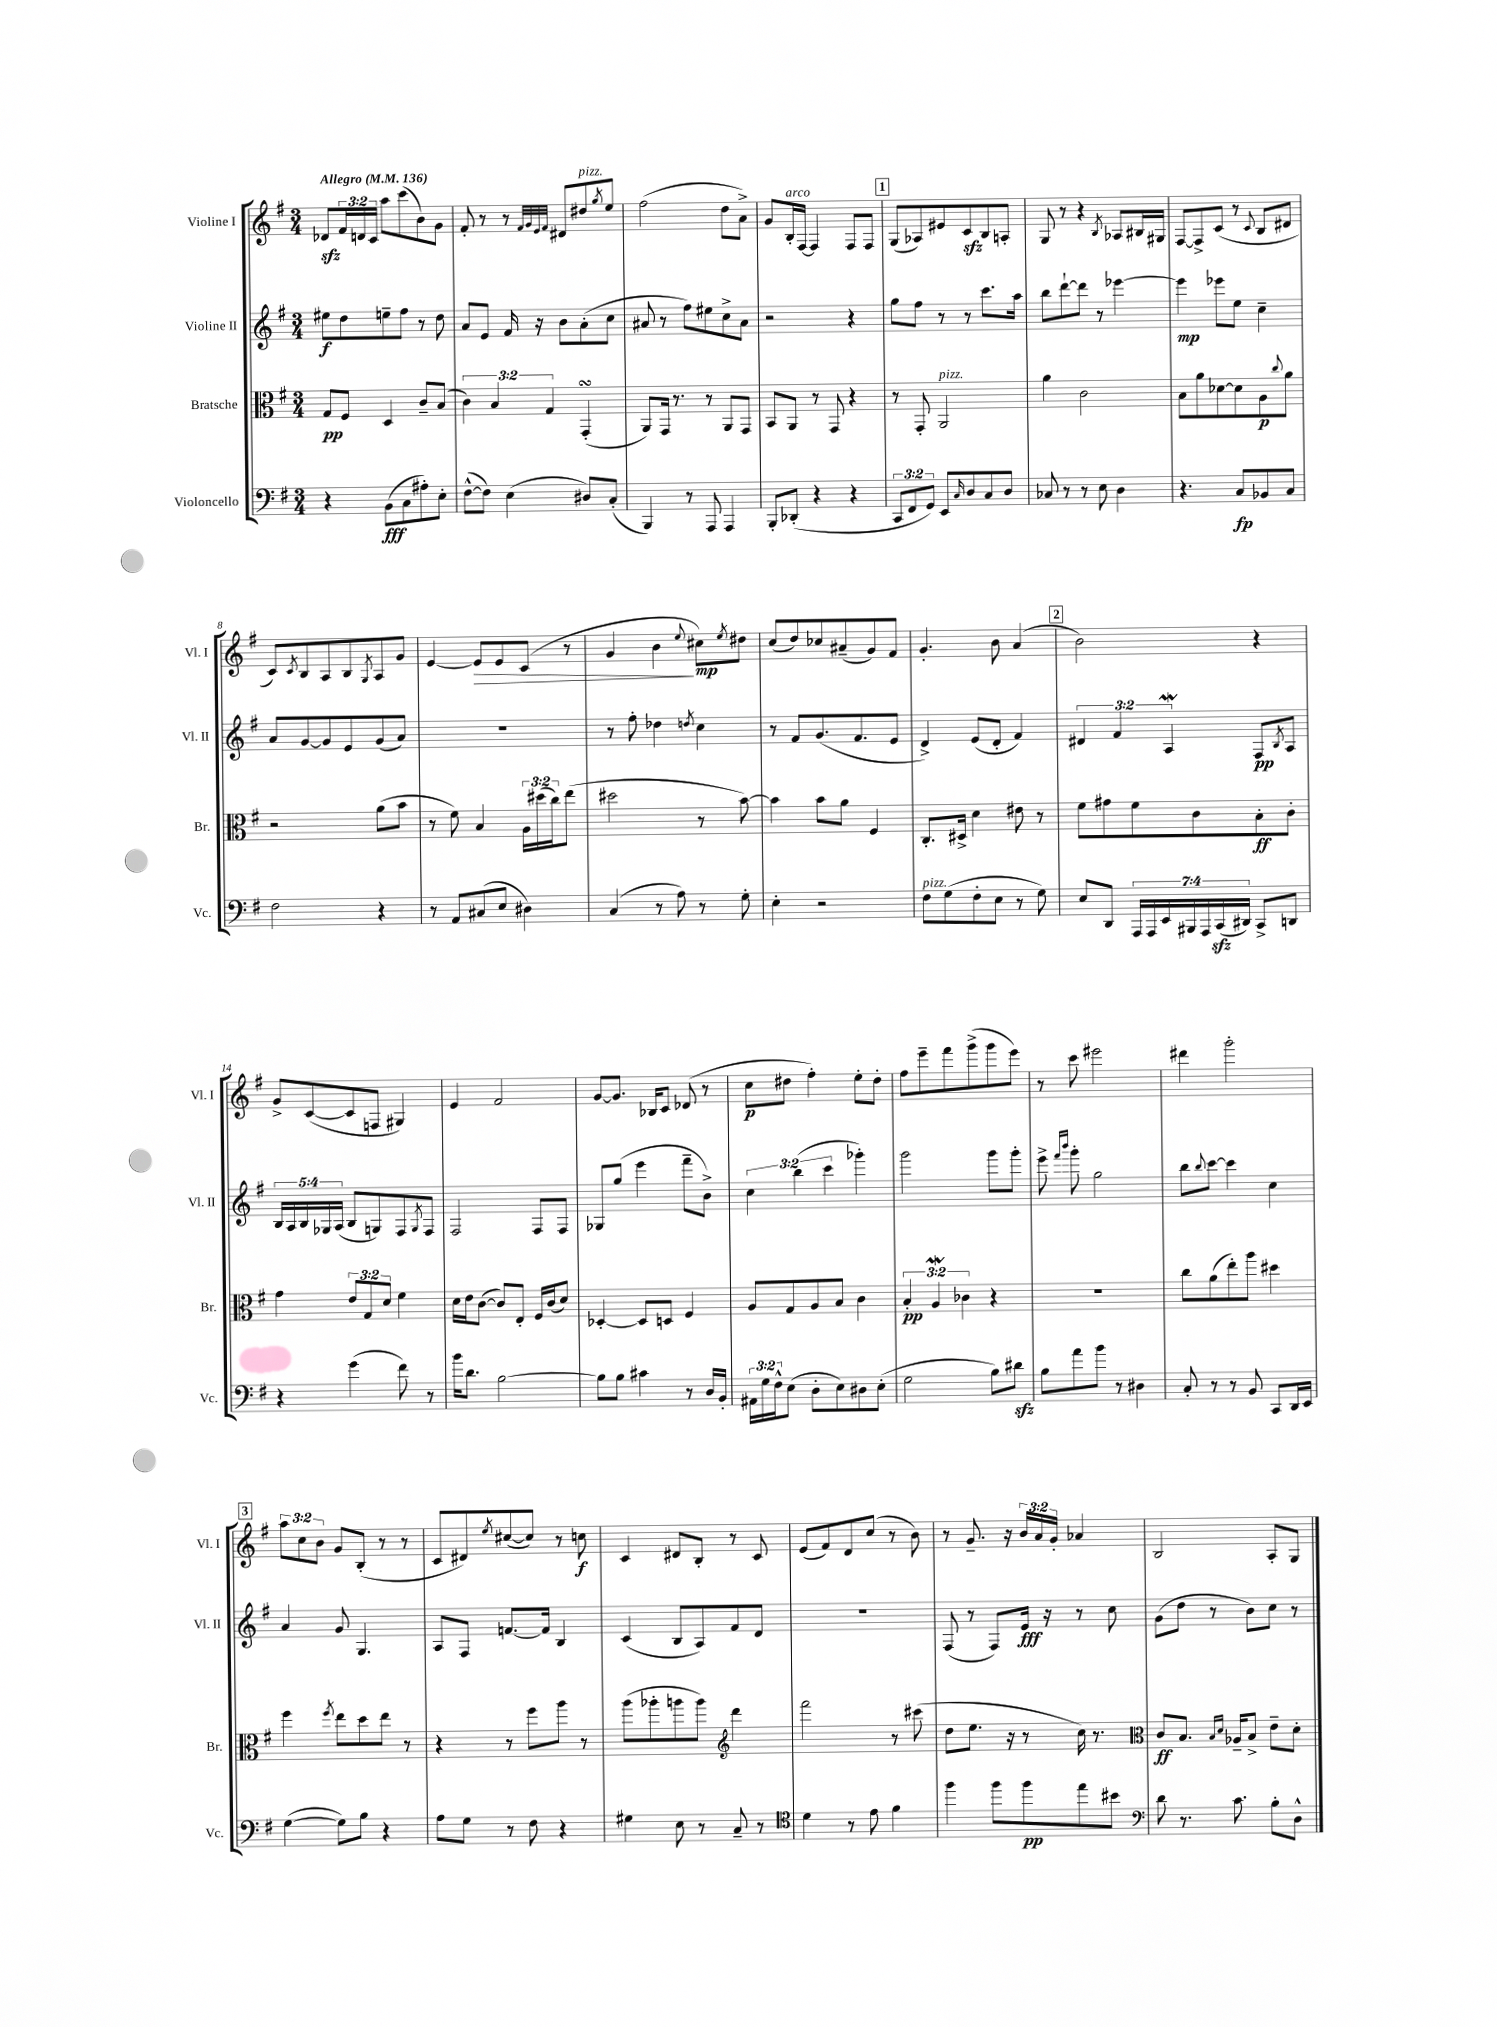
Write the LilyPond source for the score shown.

<<
\new StaffGroup <<
\new Staff = "s0" \with { instrumentName = "Violine I" shortInstrumentName = "Vl. I" } {
    \clef treble \key g \major \numericTimeSignature \time 3/4 \override Staff.TupletNumber.text = #tuplet-number::calc-fraction-text \tempo "Allegro" 4 = 136
    des'8\sfz \tuplet 3/2 { fis'16 d'16 c'16 } a''8 c'''8( b'8) g'8 |
    fis'8-. r8 r8 \grace { fis'32 g'32 e'32 fis'32 } dis'8 dis''8^\markup { \italic "pizz." } \acciaccatura { g''8 } e''8 |
    fis''2( d''8 a'8->) |
    g'8 b16-.^\markup { \italic "arco" } fis16~ fis4 fis8 fis8 |
    \mark \markup { \box "1" } g8( aes8) eis'8 c'8\sfz b8 a8-. |
    g8 r8 r4 \acciaccatura { b8 } aes8 bis16 gis16 |
    fis8~ fis8-> c'8( r8 \appoggiatura { c'8 } b8 dis'8 |
    c'8) \acciaccatura { c'8 } b8 a8 b8 \acciaccatura { g8 } a8 g'8 |
    e'4~ e'8\> e'8 c'8( r8 |
    g'4 b'4\! \appoggiatura { e''8 } cis''8\mp) \acciaccatura { e''8 } dis''8 |
    c''8( d''8) ces''8 ais'8--( g'8) fis'8 |
    g'4.-. b'8 a'4( |
    \mark \markup { \box "2" } b'2) r4 |
    g'8-> c'8~( c'8 f8 gis4) |
    e'4 fis'2 |
    g'8~ g'8. bes16 c'8 des'8( r8 |
    c''8\p dis''8 fis''4-.) e''8-. dis''8-. |
    fis''8 e'''8-- fis'''8 g'''8->( g'''8 e'''8) |
    r8 c'''8 eis'''2 |
    dis'''4 g'''2-. |
    \mark \markup { \box "3" } \tuplet 3/2 { a''8 c''8 b'8 } g'8 b8-.( r8 r8 |
    c'8 dis'8) \acciaccatura { e''8 } cis''8~( cis''8) r8 c''8\f |
    c'4 dis'8 b8-. r8 c'8 |
    e'8( fis'8) d'8 c''8( r8 b'8) |
    r8 g'8.-- r16 \tuplet 3/2 { b'16 a'16 g'16-. } aes'4 |
    b2 a8-. g8 \bar "|." |
}
\new Staff = "s1" \with { instrumentName = "Violine II" shortInstrumentName = "Vl. II" } {
    \clef treble \key g \major \numericTimeSignature \time 3/4 \override Staff.TupletNumber.text = #tuplet-number::calc-fraction-text
    eis''8\f d''8 e''8-- fis''8 r8 d''8 |
    a'8 e'8 fis'16 r16 b'8 a'8-.( c''8 |
    ais'8 r8 fis''8) eis''8 c''8-> ais'8 |
    r2 r4 |
    \mark \markup { \box "1" } g''8 fis''8 r8 r8 c'''8. a''16 |
    b''8 d'''8~-! d'''8 r8 ees'''4~ |
    ees'''4\mp ees'''8 e''8 c''4-- |
    a'8 g'8~ g'8 e'8 g'8( a'8) |
    R2. |
    r8 fis''8-. des''4 \acciaccatura { d''8 } c''4 |
    r8 fis'8 g'8.( fis'8. e'8 |
    d'4->) e'8( d'8-. fis'4) |
    \mark \markup { \box "2" } \tuplet 3/2 { dis'4 fis'4 a4\mordent } fis8\pp \acciaccatura { b8 } a8 |
    \tuplet 5/4 { b16 a16 b16 ges16 a16( } b8 g8) fis8 \acciaccatura { g8 } fis8 |
    fis2 fis8 fis8 |
    ges8 g''8( e'''4 fis'''8-- b'8->) |
    \tuplet 3/2 { c''4 b''4( c'''4 } ges'''4-.) |
    g'''2 g'''8 g'''8-. |
    e'''8-> \grace { fis'''16 b'''16 } g'''8-. g''2 |
    b''8 \appoggiatura { b''8 } c'''8~ c'''4 c''4 |
    \mark \markup { \box "3" } a'4 g'8 g4. |
    a8 fis8 f'8.~ f'16 b4 |
    c'4( b8 a8) fis'8 d'8 |
    R2. |
    fis8( r8 fis8) e'16\fff r16 r8 c''8 |
    g'8( d''8 r8 b'8) c''8 r8 \bar "|." |
}
\new Staff = "s2" \with { instrumentName = "Bratsche" shortInstrumentName = "Br." } {
    \clef alto \key g \major \numericTimeSignature \time 3/4 \override Staff.TupletNumber.text = #tuplet-number::calc-fraction-text
    g8\pp fis8 d4 c'8-- b8( |
    \tuplet 3/2 { c'4) b4 g4 } g,4-.\turn( |
    a,8) g,16 r8. r8 a,8 g,8 |
    b,8 a,8 r8 g,8 r4 |
    \mark \markup { \box "1" } r8 g,8-. a,2^\markup { \italic "pizz." } |
    a'4 c'2 |
    b8 a'8 des'8~ des'8 a8\p \appoggiatura { c''8 } a'8 |
    r2 a'8( b'8 |
    r8 fis'8) b4 \tuplet 3/2 { a16 dis''16( c''16) } e''8( |
    dis''2 r8 b'8~) |
    b'4 b'8 a'8 fis4 |
    c8.-. dis16-> d'4 eis'8 r8 |
    \mark \markup { \box "2" } fis'8 gis'8 fis'8 c'8 b8-.\ff c'8-. |
    g'4 \tuplet 3/2 { e'8 g8 d'8 } fis'4 |
    d'16 e'16 c'8~( c'8) e8-. fis16 c'16( d'8) |
    des4~-. des8 d8 fis4 |
    a8 g8 a8 b8 c'4 |
    \tuplet 3/2 { b4-.\pp a4\mordent ces'4 } r4 |
    R2. |
    c''8 a'8( e''8-.) a''8 dis''4 |
    \mark \markup { \box "3" } fis''4 \acciaccatura { fis''8 } e''8 d''8 e''8 r8 |
    r4 r8 fis''8 a''8 r8 |
    a''8( aes''8-. a''8 a''8) \clef treble d'''4 |
    fis'''2 r8 cis'''8( |
    d''8 e''8. r16 r8 c''16) r8. |
    \clef alto c'8\ff b8. \grace { b16 d'16 } aes16-- b8-> e'8-- d'8-. \bar "|." |
}
\new Staff = "s3" \with { instrumentName = "Violoncello" shortInstrumentName = "Vc." } {
    \clef bass \key g \major \numericTimeSignature \time 3/4 \override Staff.TupletNumber.text = #tuplet-number::calc-fraction-text
    r4 b,8\fff( c8 ais8-.) e8-. |
    fis8~-^( fis8) e4( dis8) c8-.( |
    b,,4) r8 a,,8 a,,4 |
    b,,8-. des,8-.( r4 r4 |
    \mark \markup { \box "1" } \tuplet 3/2 { c,8 fis,8 g,8) } e,8 \grace { c16 } d8 c8 d8 |
    ces8 r8 r8 e8 d4 |
    r4. c8\fp bes,8 c8 |
    fis2 r4 |
    r8 a,8 cis8( e8 dis4) |
    c4( r8 a8) r8 g8-. |
    e4-. r2 |
    fis8^\markup { \italic "pizz." } g8( fis8-. e8 r8 g8) |
    \mark \markup { \box "2" } e8 d,8 \tuplet 7/4 { a,,16 a,,16 e,16 bis,,16 a,,16 c,16\sfz( dis,16) } c,8-> d,8 |
    r4 g'4( fis'8) r8 |
    b'16 d'8. b2~ |
    b8 b8 cis'4 r8 d16 b,16-. |
    \tuplet 3/2 { ais,16 g16 fis16-^ } e8( d8-. e8) dis8 e8-.( |
    g2 b8) dis'8\sfz |
    b8 a'8 b'8 r8 dis4 |
    c8-. r8 r8 b,8 c,8 d,16 e,16 |
    \mark \markup { \box "3" } g4~( g8) b8 r4 |
    a8 g8 r8 fis8 r4 |
    gis4 e8 r8 c8-- r8 |
    \clef tenor d'4 r8 e'8 fis'4 |
    fis''4 fis''8 fis''8\pp e''8 bis'8 |
    \clef bass d'8 r8. c'8. b8-. d8-^ \bar "|." |
}
>>
>>
